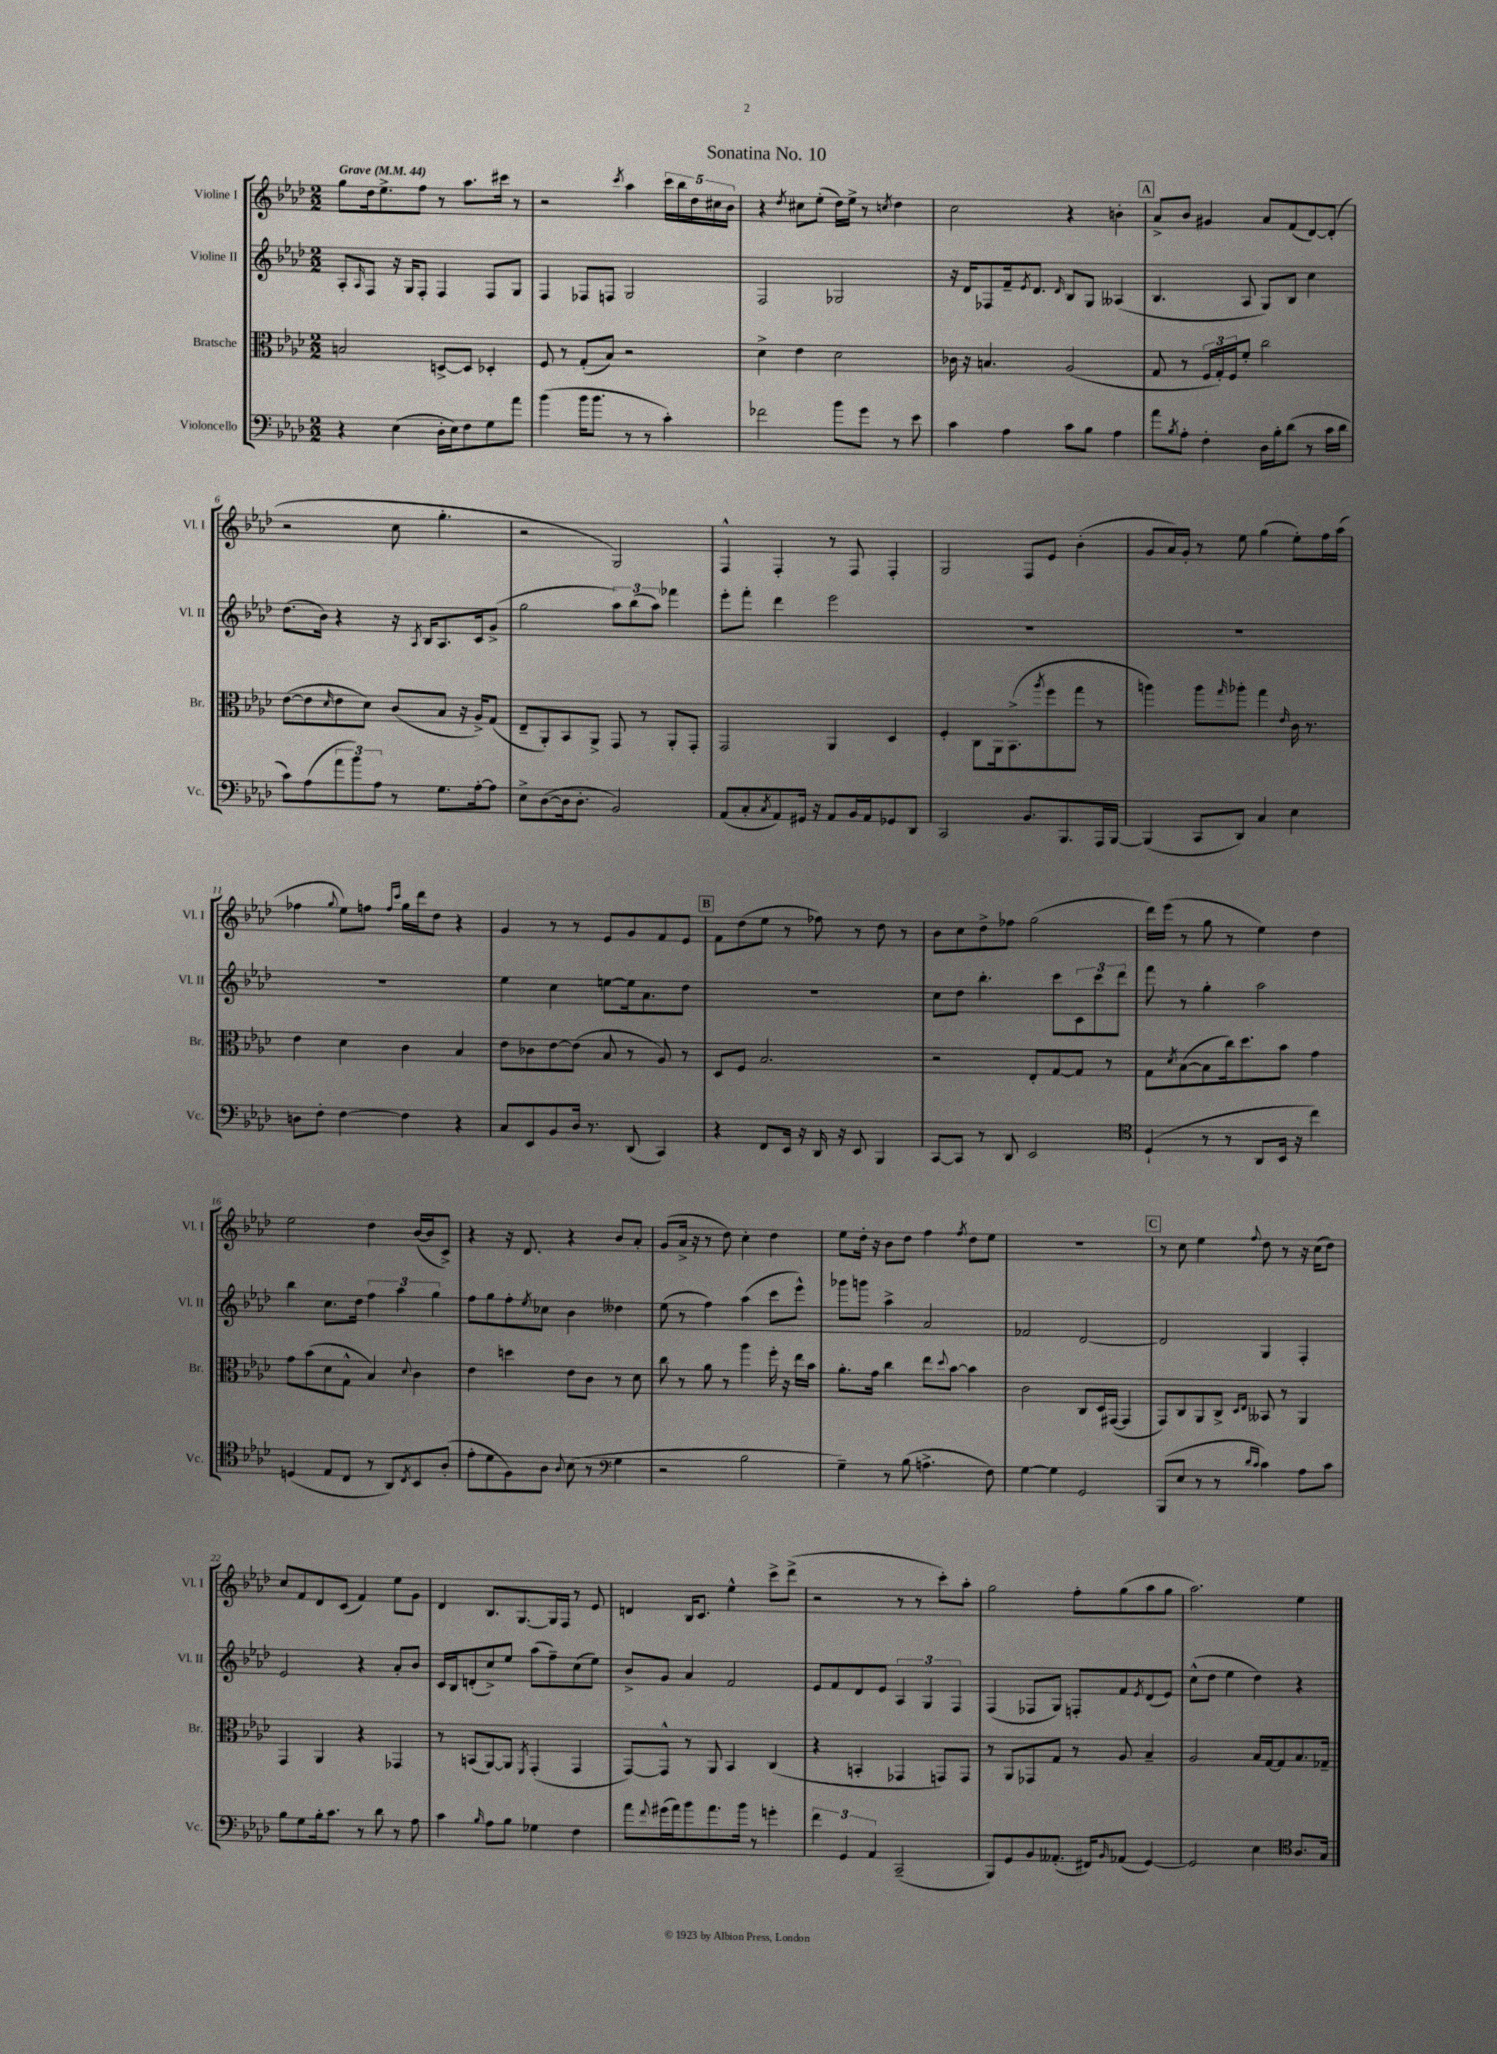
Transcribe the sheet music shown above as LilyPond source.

\header { title = "Sonatina No. 10" }
<<
\new StaffGroup <<
\new Staff = "s0" \with { instrumentName = "Violine I" shortInstrumentName = "Vl. I" } {
    \clef treble \key aes \major \numericTimeSignature \time 2/2 \tempo "Grave" 4 = 44
    g''8 des''16 ees''8.-> f''8 r8 aes''8. cis'''16 r8 |
    r2 \acciaccatura { c'''8 } aes''4 \tuplet 5/4 { c'''16 bes''16 des''16 cis''16 bes'16 } |
    r4 \acciaccatura { des''8 } cis''8 ees''8-.( des''16) ees''16-> r8 \acciaccatura { c''8 } des''4 |
    c''2 r4 b'4-. |
    \mark \markup { \box "A" } aes'8-> bes'8 gis'4 aes'8 f'8( des'8~) des'8-.( |
    r2 c''8 g''4.-. |
    r2 g2) |
    f4-^ f4-. r8 f8 f4-. |
    g2 f8 ees'8 bes'4-.( |
    g'8 aes'16) g'16-. r8 ees''8 g''4( ees''8-.) f''16 aes''16( |
    fes''4 \appoggiatura { g''8 } ees''8) f''8 \grace { f''16 c'''16 } g''16 des'''16 des''8 r4 |
    g'4 r8 r8 ees'8 g'8 f'8 ees'8 |
    \mark \markup { \box "B" } f'8 des''8( ees''8 r8 fes''8) r8 des''8 r8 |
    bes'8 c''8 des''8-> fes''8 g''2( |
    des'''16) ees'''16( r8 g''8 r8 ees''4) des''4 |
    ees''2 des''4 bes'16~( bes'16 c'8->) |
    r4 r16 des'8. r4 bes'8 aes'8-. |
    g'8( aes'16-> r16 r8 des''8) c''4-. des''4 |
    ees''8 des''16-. r16 bes'8 des''8 f''4 \acciaccatura { f''8 } des''8 ees''8 |
    R1 |
    \mark \markup { \box "C" } r8 c''8 ees''4 \appoggiatura { f''8 } des''8 r8 r16 c''16( des''8) |
    c''8 f'8 des'8 c'8( f'4) ees''8 g'8 |
    des'4 bes8. g8.~ g16 f16 r8 ees'8 |
    d'4 bes16 c'8. ees''4-^ c'''8-> des'''8->( |
    r2 r8 r8 c'''8-.) aes''8-. |
    g''2 f''8-. g''8( aes''8 g''8 |
    aes''2.) ees''4 \bar "|." |
}
\new Staff = "s1" \with { instrumentName = "Violine II" shortInstrumentName = "Vl. II" } {
    \clef treble \key aes \major \numericTimeSignature \time 2/2
    aes8-. \grace { aes16 } f8 r16 g16 f8-. f4 f8 g8 |
    f4 fes8 f8 g2 |
    f2 ges2 |
    r16 des'16 fes8 f'16-- \acciaccatura { ees'8 } des'8. \grace { des'16 } bes8 g8 aeses4( |
    \mark \markup { \box "A" } bes4. aes8 g8) bes8 c''4 |
    des''8.( bes'16) r4 r16 \acciaccatura { aes8 } bes16 aes8. c'16 g'8->( |
    g''2 \tuplet 3/2 { aes''8) bes''8( aes''8) } fes'''4 |
    ees'''8-. f'''8-. des'''4 ees'''2 |
    R1 |
    R1 |
    R1 |
    ees''4 c''4 e''8~ e''16 aes'8. des''8 |
    \mark \markup { \box "B" } R1 |
    c''8 des''8 bes''4.-. c'''8 \tuplet 3/2 { c'8 c'''8 des'''8 } |
    f'''8 r8 g''4-. aes''2 |
    bes''4 c''8. des''16 \tuplet 3/2 { f''4 aes''4 g''4 } |
    f''8 g''8 f''8-. \acciaccatura { ees''8 } ces''8 bes'4 deses''4 |
    ees''8( r8 f''4) aes''4( c'''8 ees'''8-^) |
    ges'''8 g'''8 aes''4-> aes'2 |
    fes'2 des'2~ |
    \mark \markup { \box "C" } des'2 g4 f4-. |
    ees'2 r4 aes'8-. bes'8 |
    c'16 bes16 d'8-.( c''8->) ees''8 aes''8( f''8--) c''8( ees''8) |
    bes'8-> g'8 aes'4 f'2 |
    ees'8 f'8 des'8 ees'8 \tuplet 3/2 { aes4 g4 f4 } |
    f4( fes8 g8) f8-. f'8 \acciaccatura { ees'8 } des'8( ees'8) |
    c''8-^( des''8 ees''4 des''4) r4 \bar "|." |
}
\new Staff = "s2" \with { instrumentName = "Bratsche" shortInstrumentName = "Br." } {
    \clef alto \key aes \major \numericTimeSignature \time 2/2
    b2 d8~-> d8 des4-. |
    f8 r8 g8-.( bes8) r2 |
    des'4-> ees'4 des'2 |
    ces'16 r16 b4. aes2( |
    \mark \markup { \box "A" } g8 r8 \tuplet 3/2 { f16 g16-.) f16 } f'8-. c''2 |
    ees'8~( ees'8 \grace { des'16 } ees'8 des'8) c'8( bes8 r16 aes16->) g8( |
    ees8-- aes,8-.) bes,8 aes,8-> g,8 r8 aes,8-. g,8-. |
    g,2 aes,4 des4 |
    f4-. c8 aes,16 bes,8.->( \acciaccatura { aes''8 } f''8 g''8 r8 |
    a''4) a''8 \grace { g''16 } aes''8-. g''4 \grace { ees'16 } c'16 r8. |
    ees'4 des'4 c'4 bes4 |
    ees'8 ces'8 ees'8~ ees'8( bes8 r8 aes8) r8 |
    \mark \markup { \box "B" } des8 f8 bes2. |
    r2 ees8-. g8~ g8 r8 |
    g8 \acciaccatura { des'8 } bes8~( bes8 c''16) des''8. bes'8 g'4 |
    g'8 bes'8( des'8 g8-^ bes4) \appoggiatura { des'8 } c'4 |
    ees'4 d''4 ees'8 c'8 r8 des'8 |
    c''8 r8 aes'8 r8 aes''4 f''16-. r16 ees''16 bes'16 |
    aes'8.-. g'16 c''4 ees''8 \appoggiatura { des''8 } bes'8~ bes'4 |
    c'2 c8 des16 gis,16~( gis,4 |
    \mark \markup { \box "C" } g,8) c8 aes,8 c8-> \grace { des16 ees16 } beses,8 r8 aes,4 |
    g,4 aes,4 r4 ges,4 |
    r8 b,8( aes,8~) aes,8 \acciaccatura { f,8 } g,4-.( g,4 |
    g,8~) g,8-^ r8 aes,8 bes,4 c4( |
    r4 b,4-. ges,4 g,8) g,8 |
    r8 aes,8 ges,8 g8 r8 aes8 bes4-- |
    aes2 bes16 g16~ g8 bes8. ges16-- \bar "|." |
}
\new Staff = "s3" \with { instrumentName = "Violoncello" shortInstrumentName = "Vc." } {
    \clef bass \key aes \major \numericTimeSignature \time 2/2
    r4 ees4( des16-. ees16) f8 g8 aes'8 |
    bes'4( bes'16 bes'8. r8 r8 c'4-.) |
    fes'2 bes'8 g'8 r8 ees'8 |
    c'4 aes4 c'8 bes8 aes4 |
    \mark \markup { \box "A" } aes'8 \acciaccatura { bes8 } aes8-. f4-. des16 bes16-. des'8( r8 c'16 des'16 |
    c'8) aes8( \tuplet 3/2 { aes'8 bes'8) aes8 } r8 g8. aes16~-. aes8 |
    ees8-> des8~( des16 des8.-. bes,2) |
    aes,8( c8-. \acciaccatura { c8 } aes,8) gis,16 r16 aes,8 bes,16 aes,16 ges,8 des,8 |
    c,2 bes,8. bes,,8. aes,,16 bes,,16~ |
    bes,,4( c,8 des,8) c4 ees4 |
    d8 f8-. f4~ f4 r4 |
    c8 ees,8 bes,8 des16 r8. des,8( c,4) |
    \mark \markup { \box "B" } r4 f,8 ees,16 r16 des,16 r16 ees,8 bes,,4 |
    c,8~ c,8 r8 des,8 ees,2 |
    \clef tenor des4-!( r8 r8 aes,8 bes,16 r16 c''4) |
    d4( ees8 c8 r8 aes,8) \acciaccatura { c8 } bes,8 aes8-.( |
    ees'8-. des'8 f8) aes8 \appoggiatura { aes8 } bes8( r8 \clef bass g4 |
    r2 bes2 |
    g4--) r8 bes8( a4.-> f8) |
    g4~ g4 g,2 |
    \mark \markup { \box "C" } bes,,8( ees8 r8 r8 \grace { des'16 c'16 } c'4) aes8 c'8 |
    bes8 g8 bes16-. c'8. r8 des'8 r8 aes8 |
    c'4 \grace { bes16 } aes8 bes8 ges4 f4 |
    aes'8 \appoggiatura { f'8 } gis'16( aes'16) bes'8 aes'8. bes'16 r8 g'4-. |
    \tuplet 3/2 { f'4 g,4 aes,4 } c,2--( |
    bes,,8) g,8 bes,8 aeses,8.-.( fis,16) \grace { bes,16 } aes,8( g,4~) |
    g,2 ees4 \clef tenor aes8. g16 \bar "|." |
}
>>
>>
